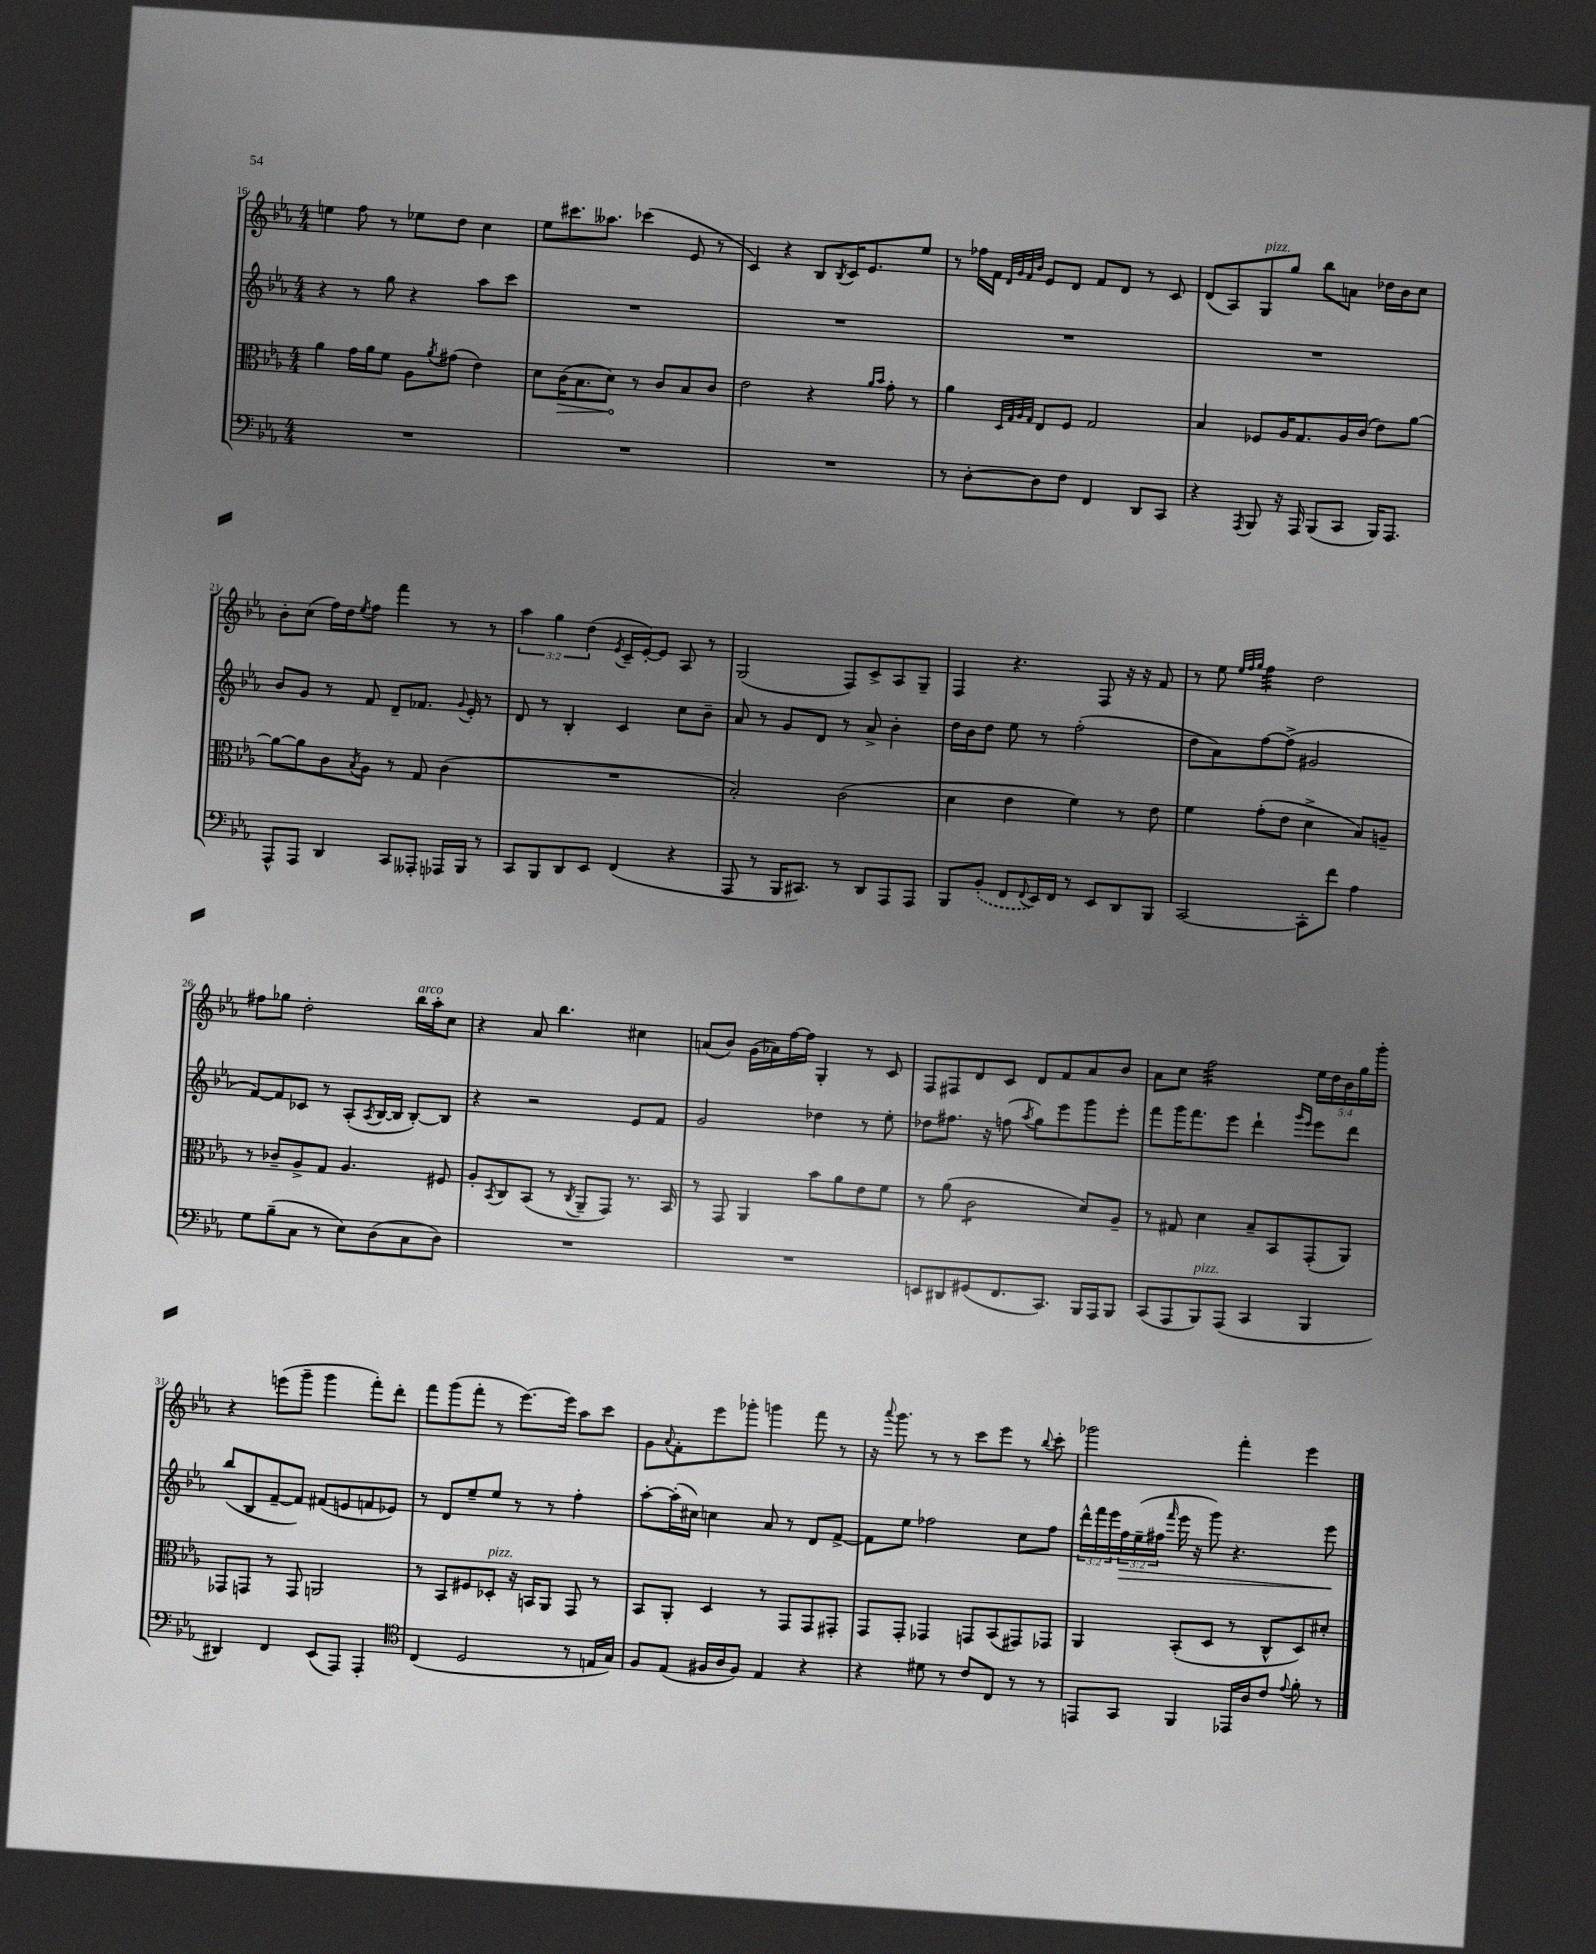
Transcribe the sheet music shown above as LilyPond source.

<<
\new StaffGroup <<
\new Staff = "s0" {
    \clef treble \key ees \major \numericTimeSignature \time 4/4 \override Staff.TupletNumber.text = #tuplet-number::calc-fraction-text
    e''4 f''8 r8 ees''8 d''8 c''4 |
    ees''8 cis'''8. aeses''8. ces'''4( ees'8 r8 |
    c'4) r4 bes8 \acciaccatura { bes8 } c'16 ees'8. ees''8 |
    r8 fes''16 f'16 \grace { d'32 g'32 f'32 bes'32 } ees'8 d'8 f'8 d'8 r8 c'8 |
    d'8( aes8) g8^\markup { \italic "pizz." } g''8 bes''8 a'8 des''16 bes'16 c''8 |
    bes'8-. c''8( f''16) d''16 \acciaccatura { ees''8 } f''8 f'''4 r8 r8 |
    \tuplet 3/2 { aes''4 g''4 d''4( } \acciaccatura { ees'8 } c'16-- ees'16~-.) ees'8 aes8 r8 |
    g2( f8) c'8-> aes8 g8-- |
    f4 r4. f8 r16 r16 f'8 |
    r8 ees''8 \grace { ees''32 f''32 g''32 } f''4:32 d''2 |
    fis''8 ges''8 d''2-. bes''16^\markup { \italic "arco" } aes''16-. c''8 |
    r4 aes'8 bes''4. cis''4 |
    a'8( bes'8) g'16( aes'16) f''16~ f''16 g4-. r8 c'8 |
    f8 fis8 d'8 c'8 d'8 f'8 aes'8 bes'8 |
    aes'8 c''8 f''2:32 \tuplet 5/4 { ees''16 d''16 bes'16 g''16 g'''16-. } |
    r4 e'''8( g'''8-- g'''4 f'''8-.) d'''8-. |
    f'''8 g'''8( f'''8-. r8 ees'''8.~) ees'''16 aes''8 c'''8 |
    g'8 \appoggiatura { aes'8 } f'8-. ees'''8 ges'''8-. g'''4 f'''8 r8 |
    r16 \appoggiatura { aes'''8 } g'''8. r8 r8 c'''8 ees'''8 r8 \appoggiatura { bes''8 } c'''8-. |
    ges'''2 f'''4-. ees'''4 \bar "|." |
}
\new Staff = "s1" {
    \clef treble \key ees \major \numericTimeSignature \time 4/4 \override Staff.TupletNumber.text = #tuplet-number::calc-fraction-text
    r4 r8 g''8 r4 aes''8 c'''8 |
    R1 |
    R1 |
    R1 |
    R1 |
    bes'8 g'8 r8 f'8 d'8-- fes'8. \appoggiatura { g'8 } ees'16-. r8 |
    d'8 r8 bes4-. c'4 c''8 bes'8-- |
    aes'8 r8 g'8 d'8 r8 aes'8-> bes'4-. |
    d''16 bes'16 d''8 ees''8 r8 f''2-.( |
    d''8 aes'8) f''8~ f''8->( gis'2 |
    f'8~) f'8 ces'8 r8 aes8-.( \acciaccatura { aes8 } bes16~ bes16 bes8~-.) bes8 |
    r4 r2 ees'8 f'8 |
    g'2 des''4 r8 ees''8-. |
    des''8 fis''8. r16 f''8( \acciaccatura { aes''8 } g''8) ees'''8 g'''8 ees'''8-. |
    f'''8 g'''16 f'''8. ees'''8 d'''4-! \grace { g'''16 ees'''16 } ees'''8 d'''8 |
    bes''8( bes8 f'8~-- f'8) fis'8( e'8 f'8 ees'8) |
    r8 d'8 ees''8-- ees''8 r8 r8 f''4-. |
    aes''8~-. aes''16-.( cis''16) c''4 aes'8 r8 d'8 f'8~-> |
    f'8 ees''8 fes''2 c''8 fes''8 |
    \tuplet 3/2 { d'''16-^ f'''16 ees'''16 } \tuplet 3/2 { f''16\> ees''16--( fis''16 } \grace { f'''16 } ees'''16 r16 g'''8) r4. ees'''8\! \bar "|." |
}
\new Staff = "s2" {
    \clef alto \key ees \major \numericTimeSignature \time 4/4
    aes'4 g'16 aes'16 f'8 aes8 \acciaccatura { aes'8 } gis'8( ees'4) |
    d'8 \once \override Hairpin.circled-tip = ##t c'16\>( bes8. d'8\!) r8 c'8 bes8 c'8 |
    ees'2 r4 \grace { aes'16 bes'16 } g'8-. r8 |
    aes'4 \grace { d32 g32 aes32 g32 } ees8 f8 g2 |
    bes4 fes8 aes16 g8. aes16 c'16( ees'8) aes'8~ |
    aes'8~ aes'8 c'8 \acciaccatura { bes8 } aes8 r8 g8 c'4( |
    R1 |
    bes2-.) c'2( |
    d'4 ees'4 f'4) r8 ees'8 |
    f'4 g'8-.( ees'8 d'4-> bes8) a8-- |
    r8 ces'8-- aes8-> g8 aes4. fis8 |
    aes8-. \acciaccatura { bes,8 } c8 bes,8( r8 \acciaccatura { c8 } aes,8-- g,8) r8. bes,16 |
    r8 g,8 aes,4 bes'8 aes'8 ees'8 f'8 |
    r8 aes'8( c'2:8 d'8) aes8-- |
    r8 gis8 d'4 bes8-- bes,8 g,8-.( aes,8) |
    ges,8 g,8 r8 g,8 a,2 |
    r8 bes,8 fis8 des8-.^\markup { \italic "pizz." } r16 b,16 aes,8 g,8 r8 |
    bes,8 aes,8-. d4 r8 g,8 g,8 gis,8-. |
    g,8 g,8-. ges,4 g,8 bes,8( gis,8) ges,8 |
    aes,4 bes,8-.( d8 r8 c8-^ d8) dis'8-. \bar "|." |
}
\new Staff = "s3" {
    \clef bass \key ees \major \numericTimeSignature \time 4/4
    R1 |
    R1 |
    R1 |
    r8 d8~-. d8 f8 f,4 d,8 c,8 |
    r4 \acciaccatura { aes,,8 } bes,,8 r16 aes,,16 bes,,8( c,8 bes,,16) aes,,8. |
    aes,,8-^ aes,,8 d,4 c,8 aeses,,8-. aes,,16 bes,,16 r8 |
    c,8 bes,,8 d,8 ees,8 f,4( r4 |
    aes,,8 r8 bes,,16 cis,8.) r8 d,8 aes,,8 aes,,8 |
    bes,,8 \once \slurDashed bes,8-.( f,8 \appoggiatura { f,8 } ees,16) f,16 r8 ees,8 d,8 bes,,8 |
    c,2~ c,8-. f'8 aes4 |
    g8 bes8--( c8 r8 ees8) d8( c8 d8) |
    R1 |
    R1 |
    e,8 dis,8 gis,8( f,8. c,8.) bes,,16 aes,,16 bes,,8 |
    c,8( aes,,8 bes,,8^\markup { \italic "pizz." }) aes,,8( c,4 bes,,4 |
    dis,4) f,4 ees,8( aes,,8) aes,,4-. |
    \clef tenor c4( d2 r8 e16 g16) |
    f8 ees8( fis16 aes16 fis8) ees4 r4 |
    r4 dis'8 r8 c'8 c8 r8 r8 |
    e,8 g,8 f,4 ees,16 aes16 c'8 \appoggiatura { ees'8 } f'8-. r8 \bar "|." |
}
>>
>>
\layout { \context { \Score currentBarNumber = #16 } }
